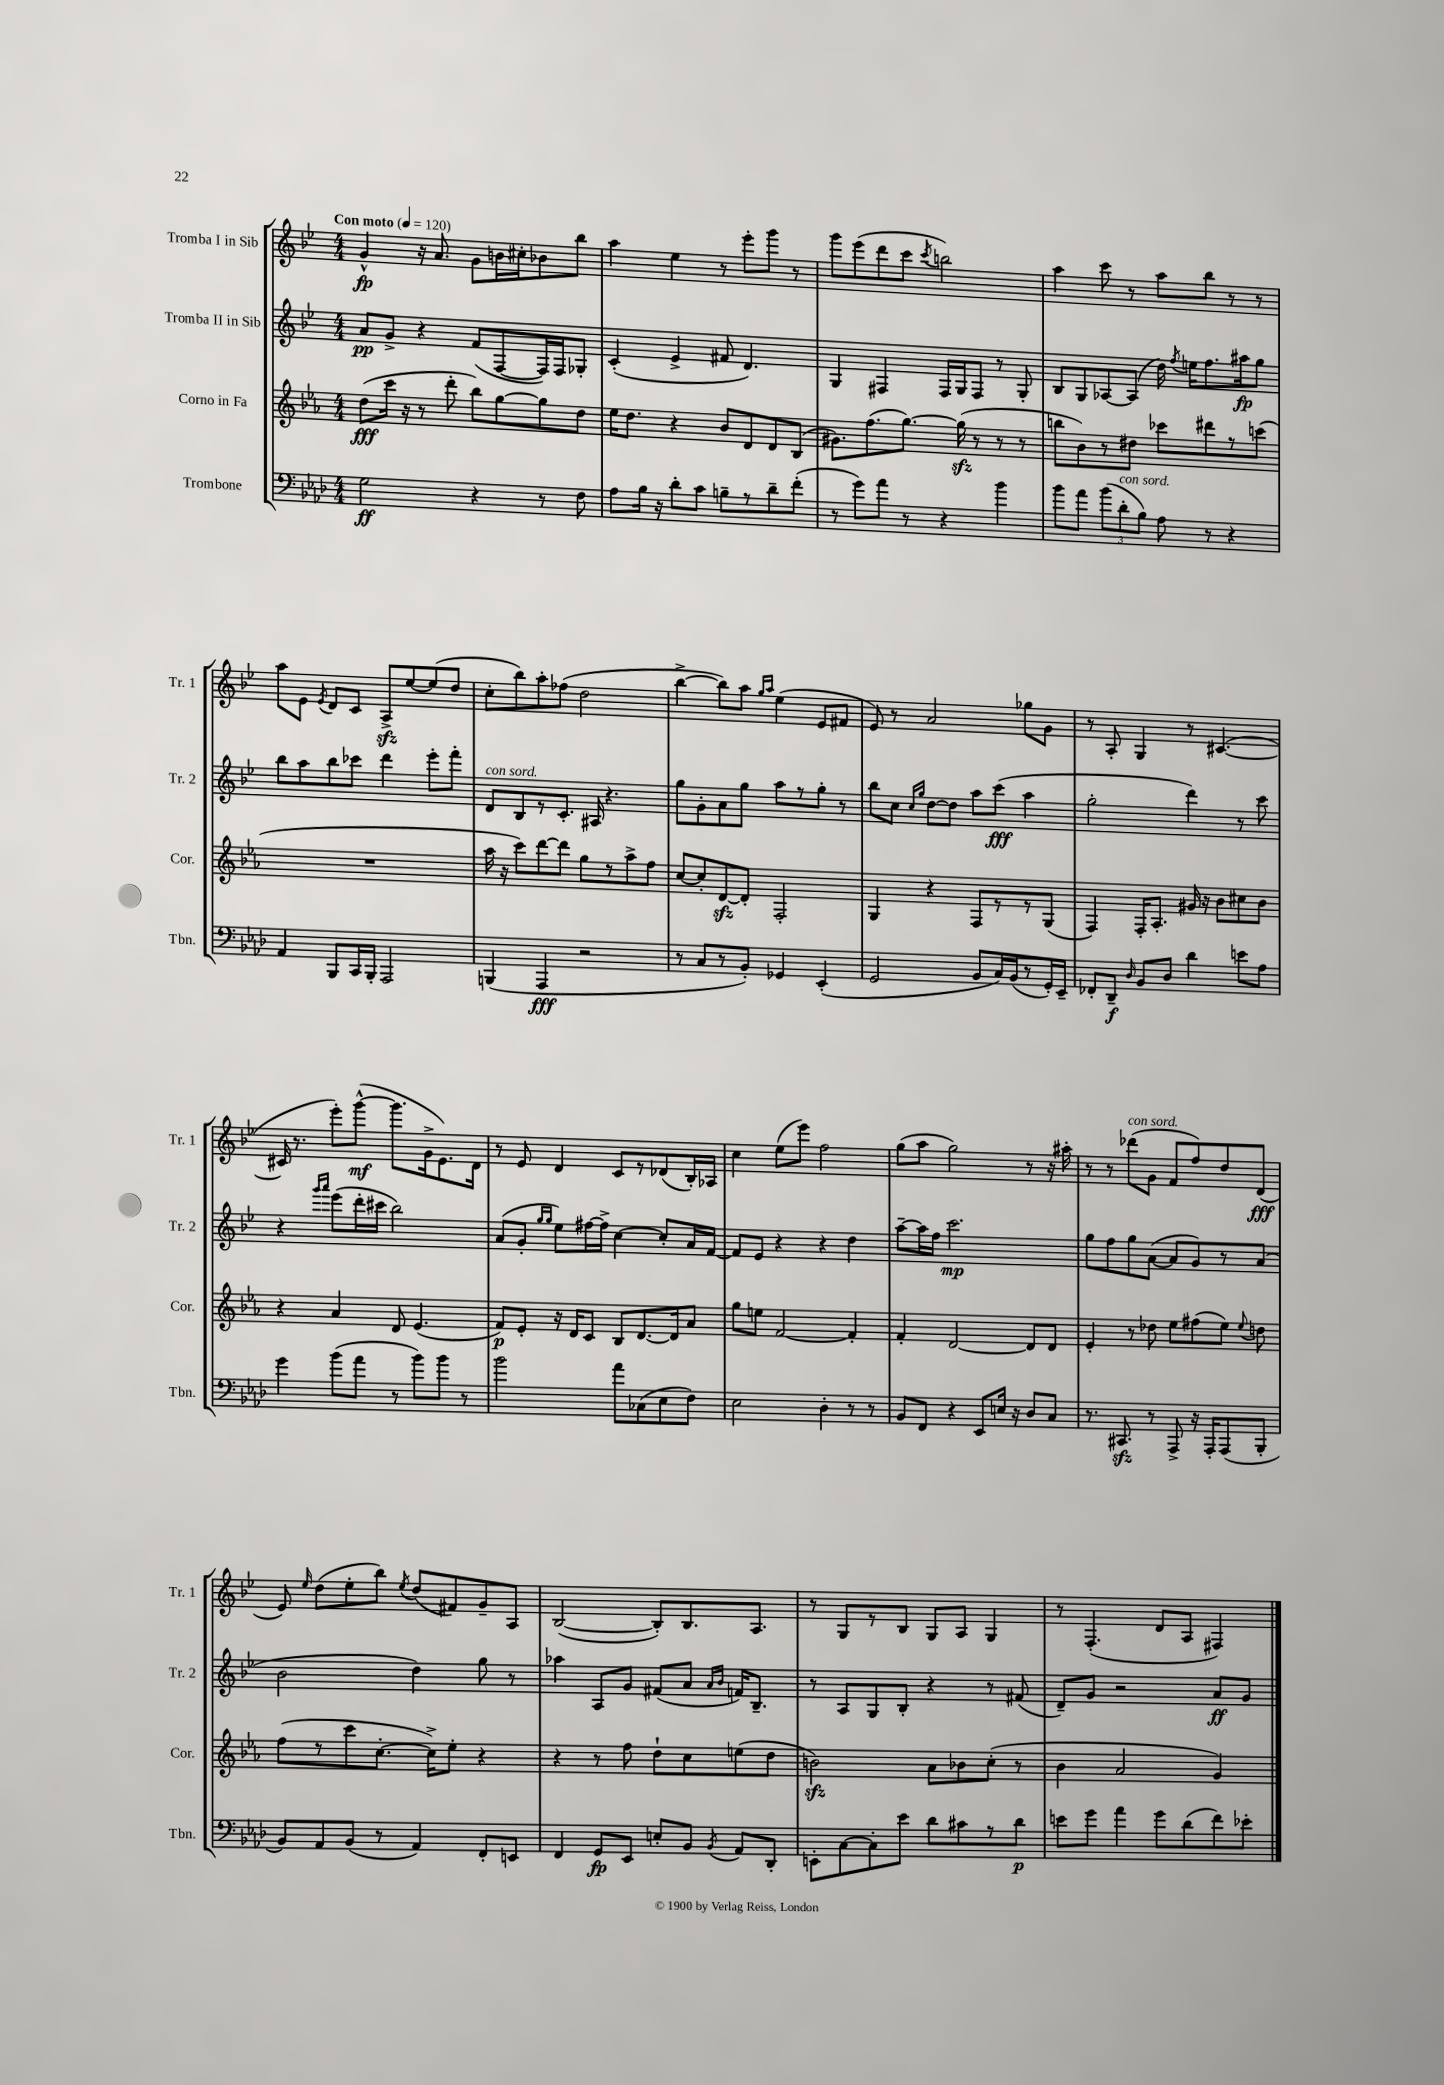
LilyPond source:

<<
\new StaffGroup <<
\new Staff = "s0" \with { instrumentName = "Tromba I in Sib" shortInstrumentName = "Tr. 1" } {
    \clef treble \key bes \major \numericTimeSignature \time 4/4 \tempo "Con moto" 4 = 120
    \autoBeamOff g'4-^\fp r16 a'8. g'8[ b'16 cis''16-. bes'8 bes''8] |
    a''4 ees''4 r8 ees'''8[-. g'''8] r8 |
    g'''8[ ees'''8( d'''8 c'''8] \acciaccatura { c'''8 } b''2) |
    a''4 c'''8 r8 a''8[ bes''8] r8 r8 |
    a''8[ ees'8] \acciaccatura { ees'8 } d'8[ c'8] a8[->\sfz ees''8~ ees''8( d''8] |
    c''8[-. bes''8) a''8-. fes''8]( d''2 |
    bes''4~-> bes''8[) a''8] \grace { g''16[ a''16] } ees''4( ees'8[ fis'8] |
    ees'8) r8 a'2 ges''8[ g'8] |
    r8 a8-. g4 r8 cis'4.~( |
    cis'16 r8. ees'''8[-.) g'''8]~-^\mf( g'''8.[ g'16-> ees'8.) d'16] |
    r8 ees'8 d'4 c'8[ r8 des'8( bes16-.) aes16] |
    c''4 ees''8[( ees'''8]) f''2 |
    g''8[( a''8] g''2) r8 r16 ais''16-. |
    r8 r8 des'''8[^\markup { \italic "con sord." }( g'8] f'8[ f''8) d''8 d'8]\fff( |
    ees'8) \grace { ees''16 } d''8[( ees''8-. bes''8]) \acciaccatura { ees''8 } d''8[( fis'8) g'8-- a8] |
    bes2~( bes8[-.) bes8. a8.] |
    r8 g8[ r8 bes8] g8[ a8] g4 |
    r8 f4.-.( d'8[ a8] fis4) \bar "|." |
}
\new Staff = "s1" \with { instrumentName = "Tromba II in Sib" shortInstrumentName = "Tr. 2" } {
    \clef treble \key bes \major \numericTimeSignature \time 4/4
    \autoBeamOff a'8[\pp g'8]-> r4 f'8[( f8~ f16) f16 ges8]-. |
    c'4-.( ees'4-> fis'8 d'4.) |
    g4 fis4 fis16[ g16 fis8] r8 g8-. |
    bes8[ g8 aes8~ aes8]( d''16) \acciaccatura { f''8 } e''16[ f''8. ais''16\fp g''8] |
    bes''8[ a''8 bes''8 ces'''8] d'''4 ees'''8[-. f'''8]-. |
    d'8[^\markup { \italic "con sord." } bes8 r8 c'8.]-. ais16 r4. |
    g''8[ g'8-. a'8 g''8] a''8[ r8 g''8]-. r8 |
    bes''8[ c''8] \grace { c''16[ g''16] } d''8[~ d''8] a''8[ c'''8]\fff( a''4 |
    g''2-. d'''4) r8 c'''8 |
    r4 \grace { g'''16[ a'''16] } ees'''8[( d'''16-. cis'''16] bes''2) |
    a'8[( g'8]-. \grace { g''16[ g''16] } ees''8[) fis''16~ fis''16]-> c''4~ c''8[-. a'16 f'16]~ |
    f'8[ ees'8] r4 r4 d''4 |
    a''8[~-- a''16 f''16] c'''2.\mp |
    g''8[ f''8 g''8 a'8]~( a'8[ g'8) r8 a'8]( |
    bes'2 d''4) g''8 r8 |
    aes''4 a8[ g'8] fis'8[( a'8] \grace { a'16[ bes'16] } f'16[) bes8.]-- |
    r8 a8[ g8 bes8]-. r4 r8 fis'8( |
    d'8[--) g'8] r2 a'8[\ff g'8] \bar "|." |
}
\new Staff = "s2" \with { instrumentName = "Corno in Fa" shortInstrumentName = "Cor." } {
    \clef treble \key ees \major \numericTimeSignature \time 4/4
    \autoBeamOff d''8[\fff( c'''16] r16 r8 d'''8-. bes''8[) g''8~ g''8 d''8] |
    ees''16[ d''8.] r4 bes'8[ d'8 d'8 bes8]( |
    gis'8.[) f''8.( g''8.]~) g''16\sfz( r8 r8 r8 |
    b''8[ bes'8) r8 dis''8] ces'''8[ dis'''8 r8 c'''8]( |
    R1 |
    aes''16 r16 c'''8[) d'''8~ d'''8] g''8[ r8 aes''8-> f''8] |
    c''8[~ c''8-. d'8~\sfz d'8]-. f2-. |
    g4 r4 f8[ r8 r8 g8]( |
    f4) f16[-. aes8.]-. gis'16 r16 bes'8[ cis''8 bes'8] |
    r4 aes'4 d'8 ees'4.( |
    f'8[\p) ees'8]-. r16 d'16[ c'8] bes8[ d'8.~ d'16 aes'8] |
    g''8[ e''8] f'2~ f'4-. |
    f'4-. d'2~ d'8[ d'8] |
    ees'4-. r8 des''8 ees''8[ fis''8( ees''8]) \appoggiatura { ees''8 } d''8 |
    f''8[( r8 c'''8 c''8.]~-. c''16[->) ees''8]-. r4 |
    r4 r8 f''8 d''8[-! c''8 e''8( d''8] |
    b'2\sfz) aes'8[ bes'8 c''8]-.( r8 |
    bes'4 aes'2 g'4) \bar "|." |
}
\new Staff = "s3" \with { instrumentName = "Trombone" shortInstrumentName = "Tbn." } {
    \clef bass \key aes \major \numericTimeSignature \time 4/4
    \autoBeamOff g2\ff r4 r8 f8 |
    aes8[ bes16] r16 des'8[-. c'8] b8[-- r8 des'8-- f'8]-.( |
    r8 g'8[) aes'8] r8 r4 bes'4 |
    bes'8[ aes'8] \tuplet 3/2 { bes'8[( des'8-.^\markup { \italic "con sord." } bes8]) } aes8 r8 r4 |
    aes,4 bes,,8[ c,16 bes,,16]-. aes,,2 |
    b,,4( aes,,4\fff r2 |
    r8 c8[ r8 bes,8]-.) ges,4 ees,4-.( |
    g,2 bes,8[ c16) bes,16( r8 g,16-.) ees,16]-- |
    fes,8[-. des,8]--\f \grace { des16 } bes,8[ des8] des'4 e'8[ aes8] |
    g'4 bes'8[( aes'8] r8 bes'8[) bes'8] r8 |
    bes'2 aes'8[ ces8( ees8 f8]) |
    ees2 des4-. r8 r8 |
    bes,8[ f,8] r4 ees,8[ e16] r16 des8[ c8] |
    r8. cis,8.\sfz r8 aes,,8-> r16 aes,,16[-. aes,,8( bes,,8]-. |
    bes,8[) aes,8 bes,8]( r8 aes,4) f,8[-. e,8] |
    f,4 g,8[\fp ees,8] e8[-. bes,8] \acciaccatura { bes,8 } aes,8[ des,8]-. |
    e,8[-. c8~ c8-. ees'8] des'8[ cis'8 r8 des'8]\p |
    e'8[ g'8] aes'4 g'8[ des'8( f'8) ees'8]-. \bar "|." |
}
>>
>>
\layout { \context { \Score \remove "Bar_number_engraver" } }
